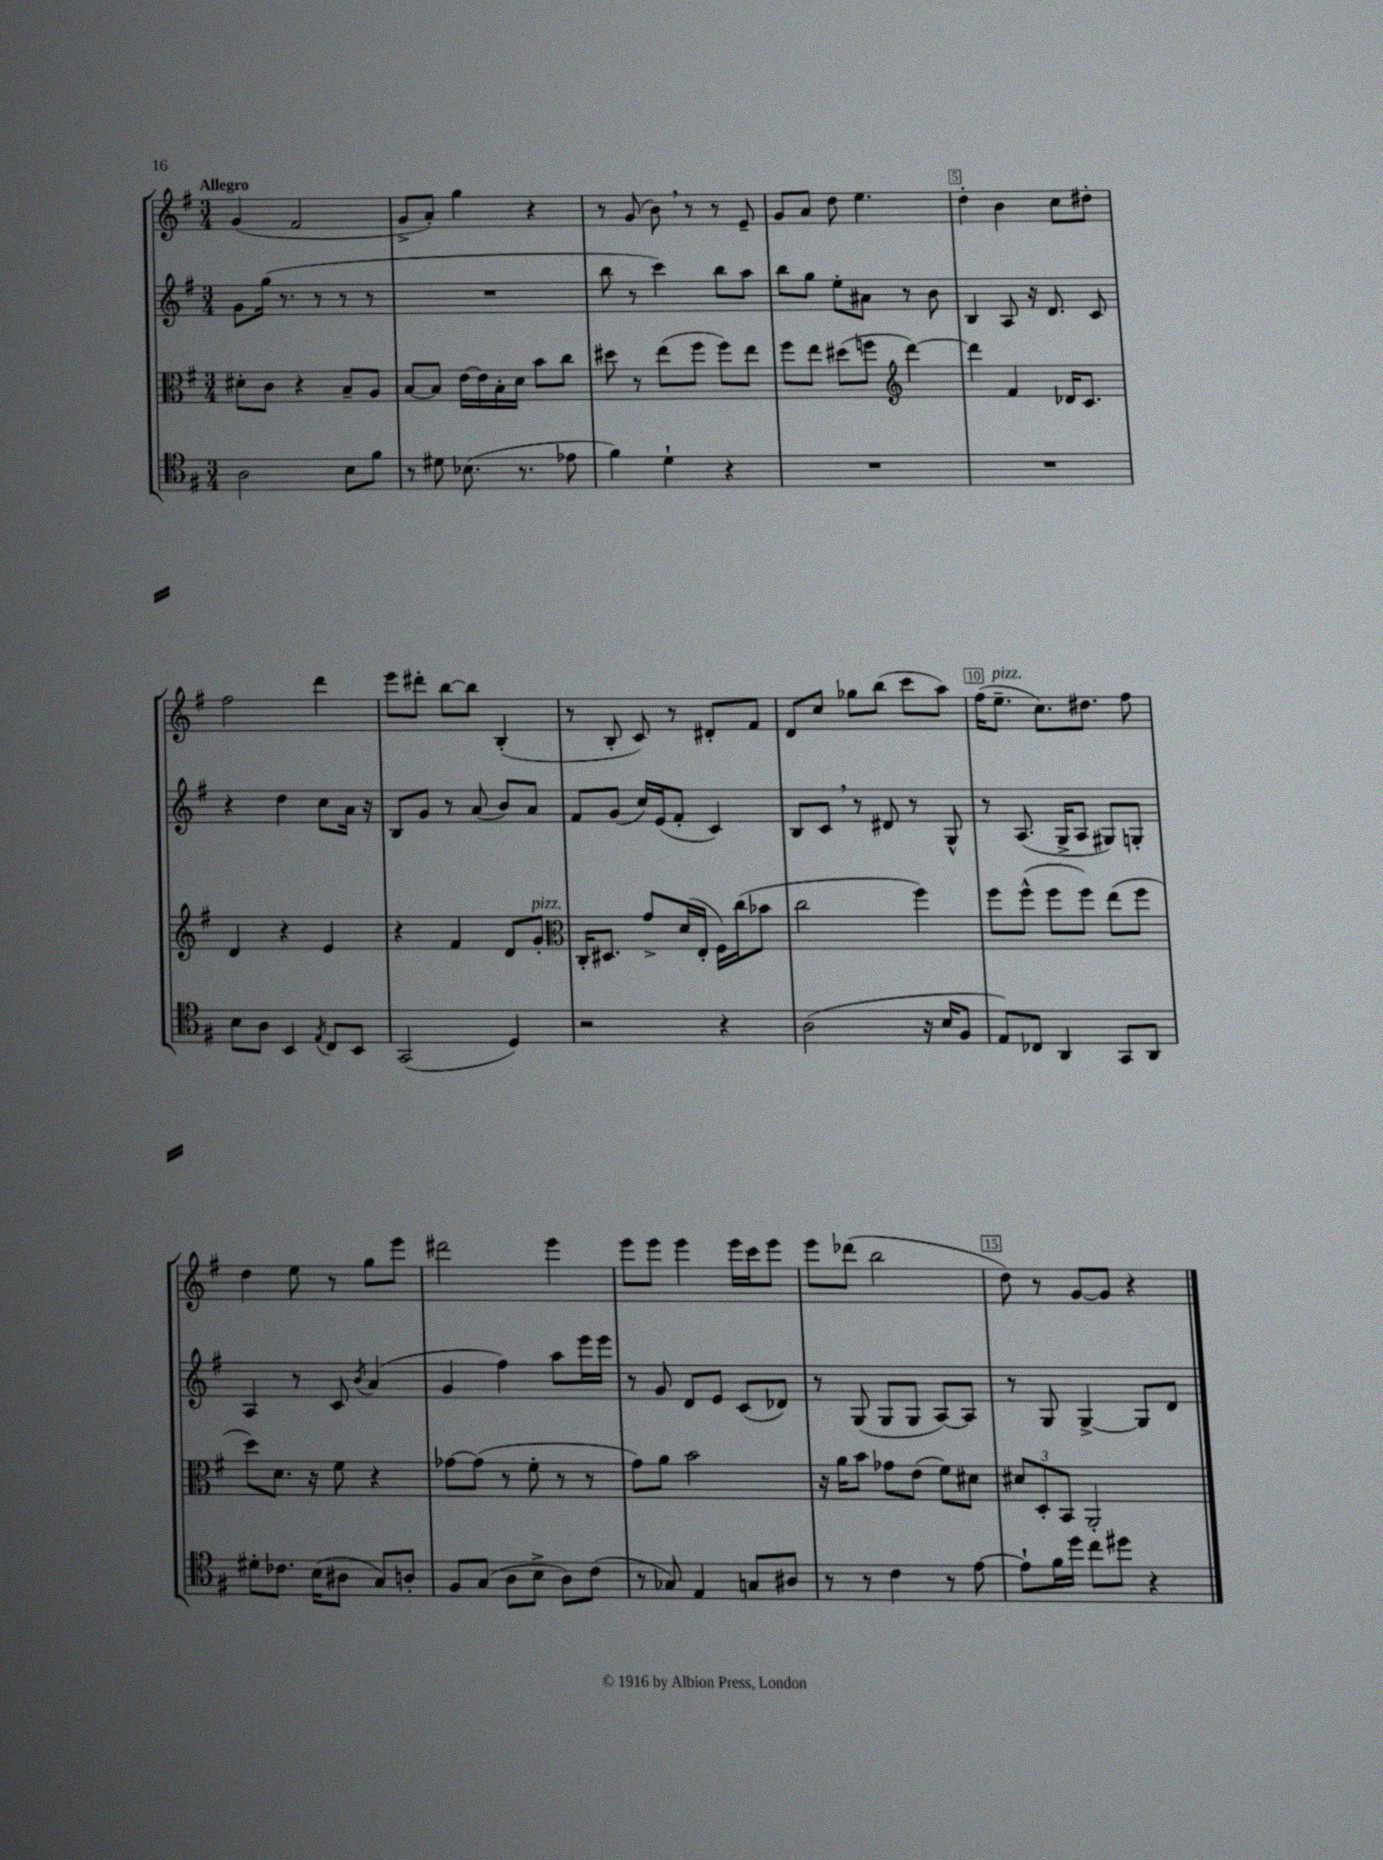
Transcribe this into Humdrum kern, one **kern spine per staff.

**kern	**kern	**kern	**kern
*staff4	*staff3	*staff2	*staff1
*clefC4	*clefC3	*clefG2	*clefG2
*k[f#]	*k[f#]	*k[f#]	*k[f#]
*M3/4	*M3/4	*M3/4	*M3/4
2A\	8d#'\L	8g\L	(4g/
.	8c\J	(16gg\Jk	.
.	.	8.r	.
.	4r	.	2f#/
.	.	8r	.
8B\L	8B~/L	8r	.
8f#\J	8A/J	8r	.
=	=	=	=
8r	[8B/L	2.r	8g^/L
8d#\	8B/]J	.	8a'/J)
(8.B-\	[16e\LL	.	4gg\
.	16e\]	.	.
.	16B'\	.	.
8.r	16d\JJ	.	.
.	8b\L	.	4r
8e-\	8cc\J	.	.
=	=	=	=
4f#\)	8dd#\	8bb\	8r
.	8r	8r	(8g/
4d`\	(8ee\L	4ccc\)	8b\)
.	8ff#\J	.	8r
4r	8ff#\L)	8bb\L	8r
.	8ee\J	8aa\J	8e~/
=	=	=	=
2.r	8ff#\L	8bb\L	8g/L
.	8ee\J	8gg\J	8a/J
.	(8dd#\L	8ee'\L	8dd\
.	8ff\J	8a#\J	4.ee\
*	*clefG2	*	*
.	[4ddd\)	8r	.
.	.	8b\	.
=	=	=	=
2.r	4ddd\]	4B/	4dd'\
.	4f#/	8A/	4b\
.	.	16r	.
.	.	8.d/	.
.	16d-/LK	.	8cc\L
.	8.c/J	.	.
.	.	8c/	8dd#'\J
=	=	=	=
8B\L	4d/	4r	2ff#\
8A\J	.	.	.
4BB/	4r	4dd\	.
8qE/	.	.	.
8C/L	4e/	8cc\L	4ddd\
8BB/J	.	16a\Jk	.
.	.	16r	.
=	=	=	=
(2GG/	4r	8B/L	8eee\L
.	.	8g/J	8ddd#'\J
.	4f#/	8r	[8bb\L
.	.	(8a/	8bb\]J
4D/)	8d/L	8b/L)	(4B'/
.	8g'/J	8a/J	.
=	=	=	=
*	*clefC3	*	*
2r	16C'/LK	8f#/L	8r
.	8.D#/J	.	.
.	.	(8g/J	8B'/
.	8g^/L	16cc/LL)	8c/)
.	.	(16e/J	.
.	(16d/L	8f#'/J	8r
.	16E'/JJ	.	.
4r	16F#\LL)	4c/)	8d#'/L
.	(16cc\J	.	.
.	8b-\J	.	8f#/J
=	=	=	=
(2A\	2cc\	8B/L	8d/L
.	.	8c/J	8cc/J
.	.	8r	8gg-\L
.	.	8d#/	(8bb\J
16r	4ff#\)	8r	8ccc\L
16B/LK	.	.	.
8F#/J	.	8G^^/	8aa\J)
=	=	=	=
8E/L)	8ff#\L	8r	(16ff#\LK
.	.	.	8.ee~\J
8C-/J	(8ff#^^\J	(8.A/	.
4AA/	8ff#\L	.	8.cc\L)
.	.	16G^/LK	.
.	8ff#\J)	8A/J	.
.	.	.	8.dd#\J
8GG/L	(8ee\L	8G#/L)	.
8AA/J	8ff#\J	8G'/J	8ff#\
=	=	=	=
8d#'\L	8dd\L)	4A/	4dd\
8.c-\J	8.d\J	.	.
.	.	8r	8ee\
(16B\LK	16r	.	.
8A#\J	8f#\	8c/	8r
.	.	8qb/	.
8G/L)	4r	(4a/	8gg\L
8A'/J	.	.	8eee\J
=	=	=	=
8F#/L	[8g-\L	4g/	2ddd#\
(8G/J	(8g-\]J	.	.
8A\L	8r	4ff#\)	.
8B^\J	8f#'\	.	.
8A\L)	8r	8aa\L	4eee\
(8c\J	8r	16eee\L	.
.	.	16eee\JJ	.
=	=	=	=
8r	8g\L)	8r	8eee\L
8G-/)	8a\J	8g/	8eee\J
4E/	2b\	8d/L	4eee\
.	.	8e/J	.
8G/L	.	(8c/L	16eee\LL
.	.	.	16ccc\J
8A#/J	.	8d-/J)	8eee\J
=	=	=	=
8r	16r	8r	8eee\L
.	16a\LK	.	.
8r	8b\J	(8G/	(8ddd-\J
4c\	8g-\L	8G/L	2bb\
.	(8e\J	8G/J	.
8r	8f#\L)	[8A/L)	.
[8e\	8d#\J	8A/]J	.
=	=	=	=
8e`\]L	12d#/L	8r	8dd\)
.	12D'/	.	.
16f#\L	.	8G/	8r
.	12BB/J	.	.
16dd\JJ	.	.	.
8cc\L	2AA'/	[4G^/	[8g/L
8dd#\J	.	.	8g/]J
4r	.	8G/]L	4r
.	.	8d/J	.
==	==	==	==
*-	*-	*-	*-
